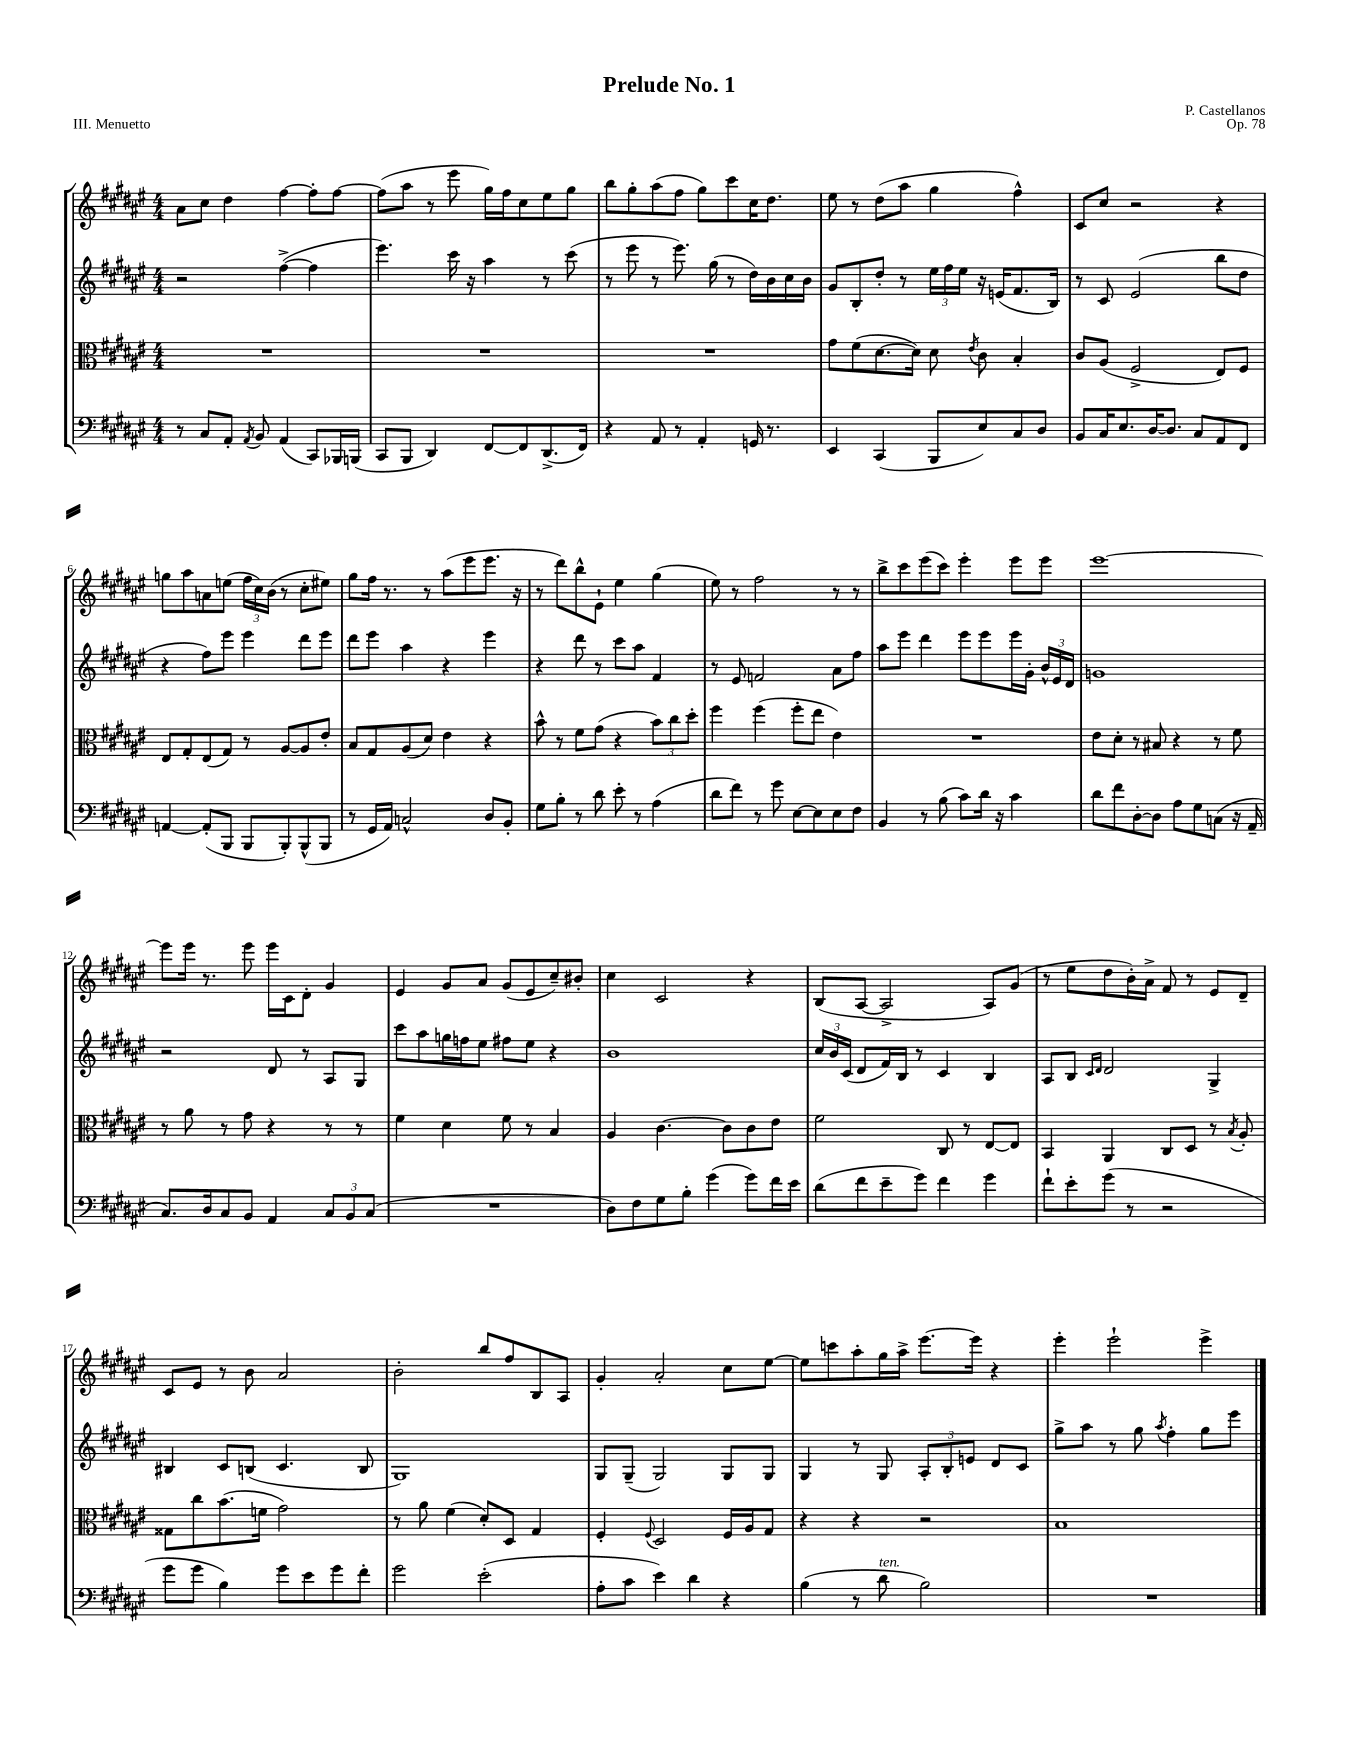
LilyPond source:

\header { title = "Prelude No. 1" composer = "P. Castellanos" opus = "Op. 78" piece = "III. Menuetto" }
<<
\new StaffGroup <<
\new Staff = "s0" {
    \clef treble \key fis \major \numericTimeSignature \time 4/4
    \autoBeamOff ais'8[ cis''8] dis''4 fis''4~ fis''8[-. fis''8]~ |
    fis''8[( ais''8] r8 eis'''8 gis''16[) fis''16 cis''8 eis''8 gis''8] |
    b''8[ gis''8-. ais''8( fis''8] gis''8[) cis'''8 cis''16 dis''8.] |
    eis''8 r8 dis''8[( ais''8] gis''4 fis''4-^) |
    cis'8[ cis''8] r2 r4 |
    g''8[ ais''8 a'8 e''8]( \tuplet 3/2 { fis''16[ cis''16) b'16]( } r8 cis''8[-. eis''8]) |
    gis''8[ fis''16] r8. r8 ais''8[( eis'''8 eis'''8.] r16 |
    r8 dis'''8[) b''8-^ eis'8]-! eis''4 gis''4( |
    eis''8) r8 fis''2 r8 r8 |
    b''8[-> cis'''8 eis'''8( cis'''8]) eis'''4-. eis'''8[ eis'''8] |
    eis'''1~ |
    eis'''8[ eis'''16] r8. eis'''8 eis'''16[ cis'16 dis'8]-. gis'4 |
    eis'4 gis'8[ ais'8] gis'8[( eis'8 cis''8--) bis'8]-. |
    cis''4 cis'2 r4 |
    b8[( ais8]~ ais2-> ais8[) gis'8]( |
    r8 eis''8[ dis''8 b'16-.) ais'16]-> fis'8 r8 eis'8[ dis'8]-- |
    cis'8[ eis'8] r8 b'8 ais'2 |
    b'2-. b''8[ fis''8 b8 ais8] |
    gis'4-. ais'2-. cis''8[ eis''8]~ |
    eis''8[ c'''8 ais''8-. gis''16 ais''16]-> eis'''8.[~ eis'''16] r4 |
    eis'''4-. eis'''2-! eis'''4-> \bar "|." |
}
\new Staff = "s1" {
    \clef treble \key fis \major \numericTimeSignature \time 4/4
    \autoBeamOff r2 fis''4~->( fis''4 |
    eis'''4.) cis'''16 r16 ais''4 r8 cis'''8( |
    r8 eis'''8 r8 eis'''8.) gis''16( r8 dis''16[) b'16 cis''16 b'16] |
    gis'8[ b8-. dis''8]-. r8 \tuplet 3/2 { eis''16[ fis''16 eis''16] } r16 e'16[( fis'8. b16]) |
    r8 cis'8 eis'2( b''8[ dis''8] |
    r4 fis''8[) eis'''8] eis'''4 dis'''8[ eis'''8] |
    dis'''8[ eis'''8] ais''4 r4 eis'''4 |
    r4 dis'''8 r8 cis'''8[ ais''8] fis'4 |
    r8 eis'8 f'2 ais'8[ fis''8] |
    ais''8[ eis'''8] dis'''4 eis'''8[ eis'''8 eis'''16 gis'16]-. \tuplet 3/2 { b'16[-^ eis'16 dis'16] } |
    g'1 |
    r2 dis'8 r8 ais8[ gis8] |
    cis'''8[ ais''8 g''16 f''16 eis''8] fis''8[ eis''8] r4 |
    b'1 |
    \tuplet 3/2 { cis''16[ b'16 cis'16]( } dis'8[ fis'16) b16] r8 cis'4 b4 |
    ais8[ b8] \grace { cis'16[ dis'16] } dis'2 gis4-> |
    bis4 cis'8[ b8]( cis'4. b8 |
    gis1) |
    gis8[ gis8]--( gis2) gis8[ gis8] |
    gis4 r8 gis8 \tuplet 3/2 { ais8[-. b8-. e'8] } dis'8[ cis'8] |
    gis''8[-> ais''8] r8 gis''8 \acciaccatura { ais''8 } fis''4-. gis''8[ eis'''8] \bar "|." |
}
\new Staff = "s2" {
    \clef alto \key fis \major \numericTimeSignature \time 4/4
    \autoBeamOff R1 |
    R1 |
    R1 |
    gis'8[ fis'8( dis'8.~ dis'16]) dis'8 \acciaccatura { eis'8 } cis'8 b4-. |
    cis'8[ ais8]( fis2-> eis8[) fis8] |
    eis8[ gis8-. eis8( gis8]) r8 ais8[~ ais8 eis'8]-. |
    b8[ gis8 ais8( dis'8]) eis'4 r4 |
    b'8-^ r8 fis'8[ gis'8]( r4 \tuplet 3/2 { b'8[) cis''8 dis''8]-. } |
    fis''4 fis''4( fis''8[-. eis''8] eis'4) |
    R1 |
    eis'8[ dis'8]-. r8 bis8 r4 r8 fis'8 |
    r8 ais'8 r8 gis'8 r4 r8 r8 |
    fis'4 dis'4 fis'8 r8 b4 |
    ais4 cis'4.~ cis'8[ cis'8 eis'8] |
    fis'2 cis8 r8 eis8[~ eis8] |
    b,4 ais,4 cis8[ dis8] r8 \acciaccatura { b8 } ais8-. |
    gisis8[ cis''8 b'8.( f'16] gis'2) |
    r8 ais'8 fis'4( dis'8[-.) dis8] gis4 |
    fis4-. \appoggiatura { fis8 } dis2 fis16[ ais16 gis8] |
    r4 r4 r2 |
    b1 \bar "|." |
}
\new Staff = "s3" {
    \clef bass \key fis \major \numericTimeSignature \time 4/4
    \autoBeamOff r8 cis8[ ais,8]-. \acciaccatura { ais,8 } b,8 ais,4( cis,8[) bes,,16 b,,16]( |
    cis,8[ b,,8] dis,4) fis,8[~ fis,8 dis,8.->( fis,16]) |
    r4 ais,8 r8 ais,4-. g,16 r8. |
    eis,4 cis,4( b,,8[ eis8) cis8 dis8] |
    b,8[ cis16 eis8. dis16~ dis8.] cis8[ ais,8 fis,8] |
    a,4~ a,8[-.( b,,8] b,,8[ b,,8-.) b,,8-^( b,,8] |
    r8 gis,16[ ais,16]) c2-^ dis8[ b,8]-. |
    gis8[ b8]-. r8 dis'8 eis'8-. r8 ais4( |
    dis'8[ fis'8]) r8 gis'8 eis8[~ eis8 eis8 fis8] |
    b,4 r8 b8( cis'8[) dis'16] r16 cis'4 |
    dis'8[ fis'8 dis8~-. dis8] ais8[ gis8 c8]( r16 ais,16-- |
    cis8.[) dis16 cis8 b,8] ais,4 \tuplet 3/2 { cis8[ b,8 cis8]( } |
    R1 |
    dis8[) fis8 gis8 b8]-. gis'4( gis'8[) fis'16 eis'16] |
    dis'8[( fis'8 eis'8-- gis'8]) fis'4 gis'4 |
    fis'8[-! eis'8-. gis'8]( r8 r2 |
    gis'8[ gis'8] b4) gis'8[ eis'8 gis'8 fis'8]-. |
    gis'2 eis'2-.( |
    ais8[-. cis'8] eis'4) dis'4 r4 |
    b4( r8 dis'8^\markup { \italic "ten." } b2) |
    R1 \bar "|." |
}
>>
>>
